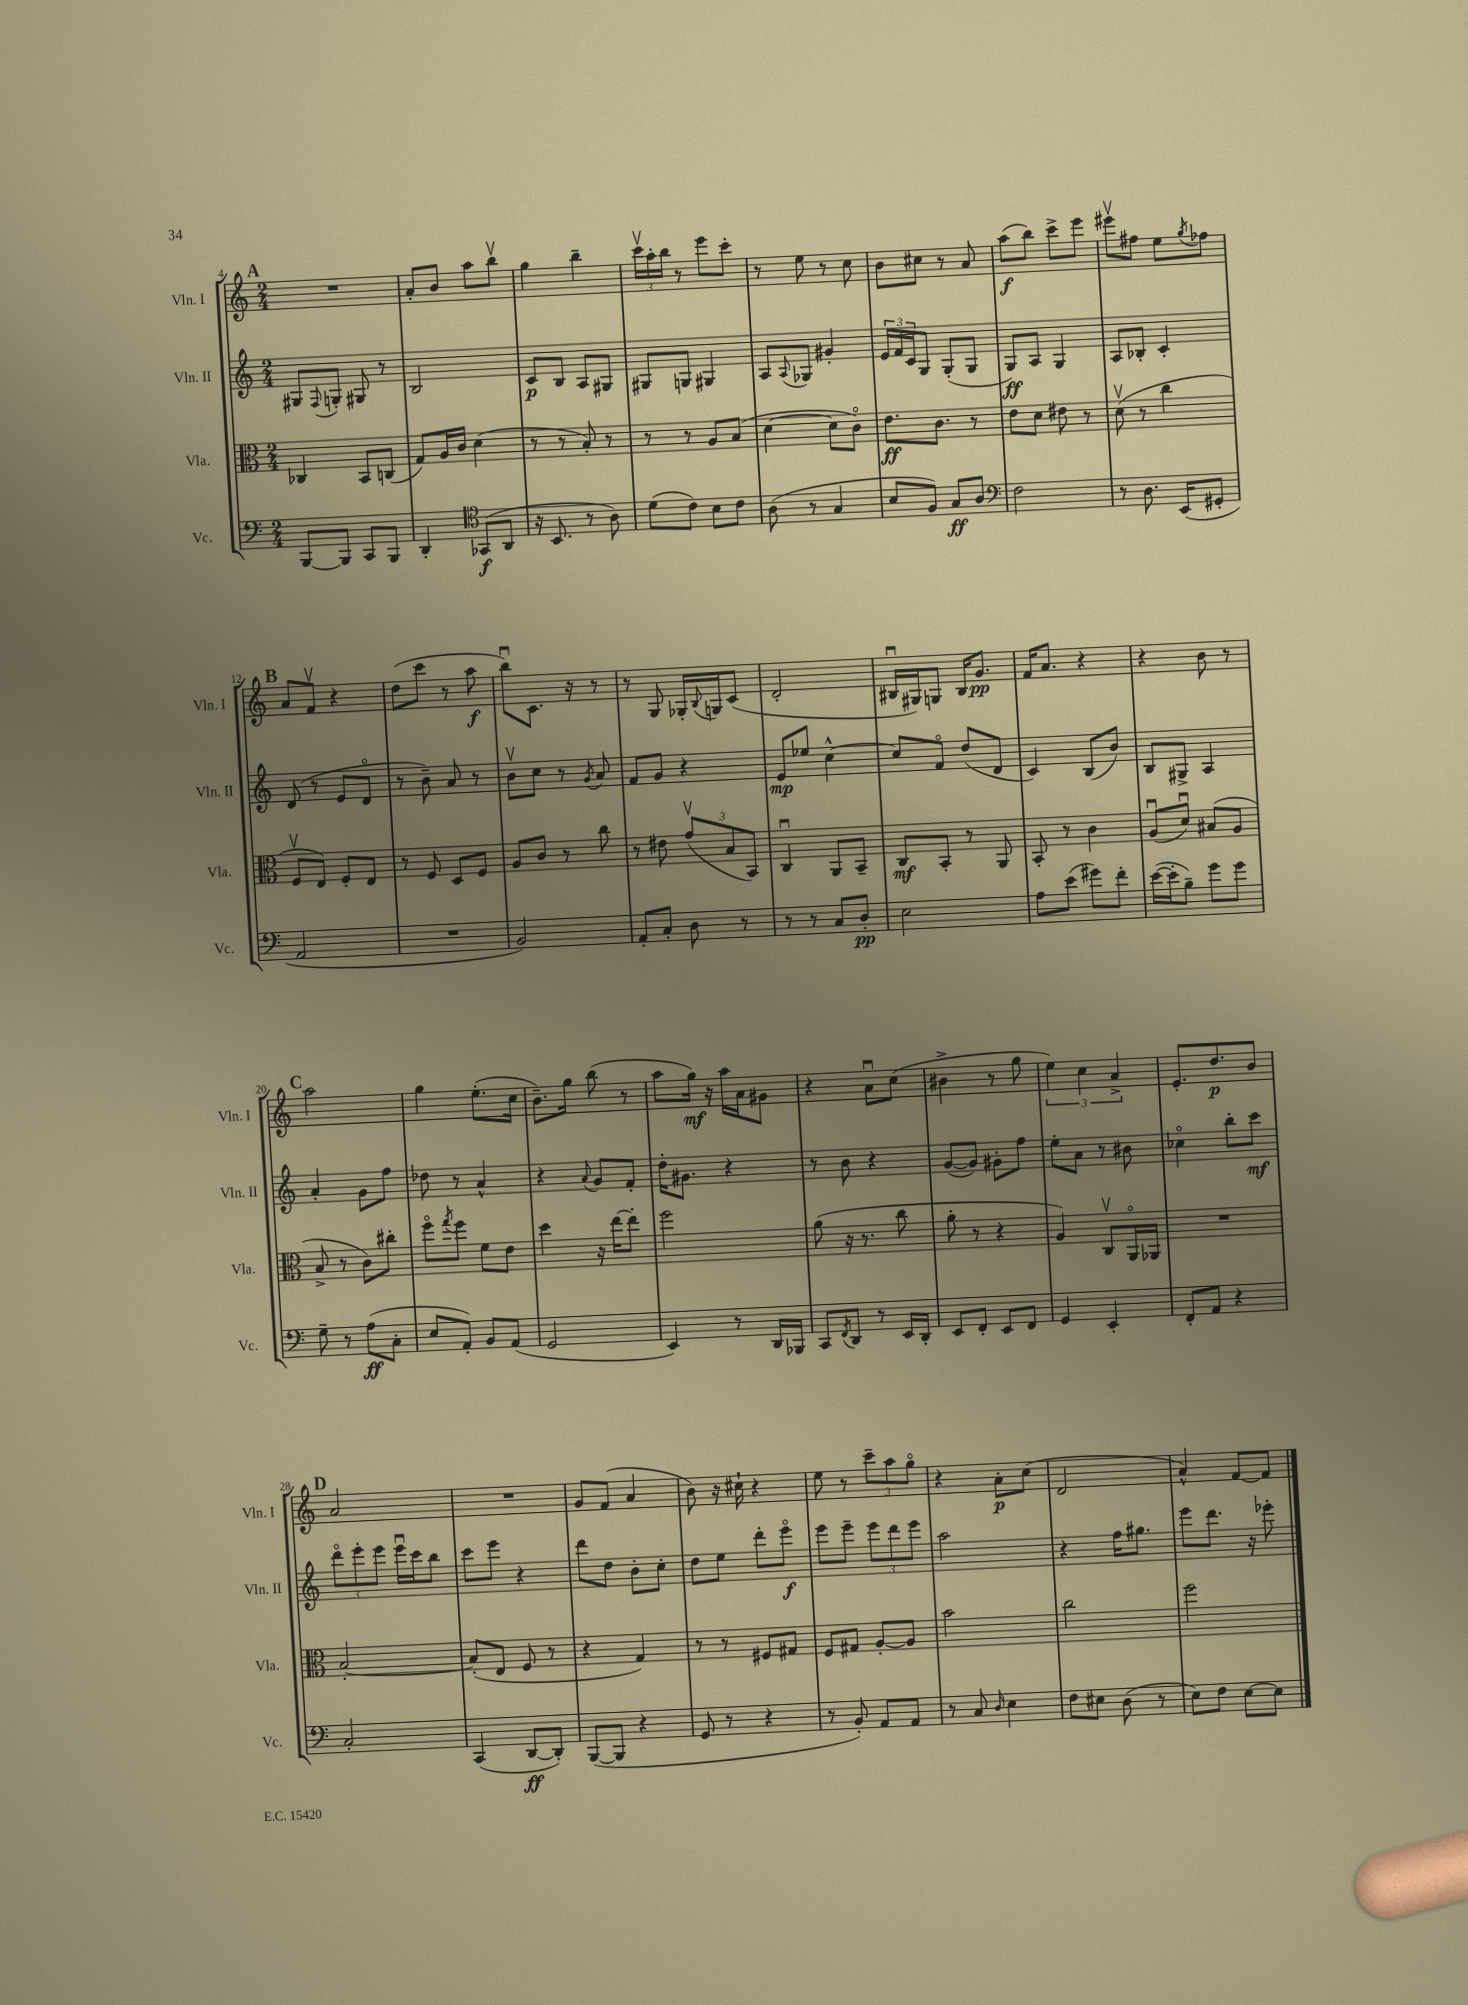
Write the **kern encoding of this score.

**kern	**kern	**kern	**kern
*staff4	*staff3	*staff2	*staff1
*clefF4	*clefC3	*clefG2	*clefG2
*k[]	*k[]	*k[]	*k[]
*M2/4	*M2/4	*M2/4	*M2/4
[8BBB/L	4C-/	8G#/L	2r
.	.	8qqF/	.
8BBB/]J	.	8G'/J	.
8CC/L	8BB/L	8G#/	.
8BBB/J	(8C/J	8r	.
=	=	=	=
4DD'/	8G/L)	2B/	8a'/L
.	16A/L	.	8b/J
.	16c/JJ	.	.
*clefC4	*	*	*
(8GG-/L	(4d\	.	8aa\L
8AA/J	.	.	8bbv\J
=	=	=	=
16r	8r	8c/L	4gg\
8.BB/	.	.	.
.	8r	8B/J	.
8r	8B'/)	8A/L	4bb~\
8A\)	8r	8G#/J	.
=	=	=	=
(8d\L	8r	8G#/L	24cccv\LL
.	.	.	24aa'\
.	.	.	24bb\JJ
8c\J)	8r	8G/J	8r
8B\L	8A/L	4G#/	8eee\L
8c\J	(8B/J	.	8ccc'\J
=	=	=	=
(8A\	[4d\	8A/L	8r
.	.	8qqA/	.
8r	.	8G-/J	8ee\
4G/	8d\]L	4g#'/	8r
.	8co\J)	.	8cc\
=	=	=	=
8B/L	8.e\L	24e/LL	8b\L
.	.	24f/	.
.	.	24c/J	.
8F/J)	.	8G/J	8cc#\J
.	8.c\J	.	.
8G/L	.	(8G'/L	8r
8A/J	8r	8G/J	8a/
=	=	=	=
*clefF4	*	*	*
2F\	8e\L	8G/L)	(8aa\L
.	8d\J	8A/J	8bb\J)
.	8e#\	4G/	8ccc^\L
.	8r	.	8eee\J
=	=	=	=
8r	(8dv\	8A/L	8eee#v\L
8.D\	8r	8B-'/J	8ff#\J
.	4cc\	4c'/	8ee\L
(16EE/LK	.	.	.
.	.	.	8qgg/
8GG#'/J	.	.	8ff-\J
=	=	=	=
2AA/	8Fv/L	(8d/	8a/L
.	8E/J)	8r	8fv/J
.	8F'/L	8e/L	4r
.	8E/J	8do/J	.
=	=	=	=
2r	8r	8r	(8dd\L
.	8F/	8b~\)	8ccc\J
.	8D/L	8a/	8r
.	8F/J	8r	8aa\
=	=	=	=
2BB/)	8A/L	8bv\L	8bbu\L)
.	8c/J	8cc\J	8.c\J
.	8r	8r	.
.	.	.	16r
.	.	8qg/	.
.	8cc\	8a/	8r
=	=	=	=
8AA'/L	8r	8f/L	8r
8C'/J	8e#\	8g/J	8G/
8D\	(12gv/L	4r	16G-'/LL
.	.	.	8qqB/
.	.	.	16G/J
.	12B/	.	.
8r	.	.	(8c/J
.	12BB/J)	.	.
=	=	=	=
8r	4Cu/	8e/L	2d'/
8r	.	8ee-/J	.
8C/L	8AA/L	[4cc^^\	.
8D'/J	8BB~/J	.	.
=	=	=	=
2E\	8C/L	8cc/]L	16B#u/LL
.	.	.	16G#/J)
.	8BB'/J	8fo/J	8G/J
.	8r	(8dd/L	16B#/LK
.	.	.	8.g/J
.	8AA/	8d/J	.
=	=	=	=
8A\L	8BB'/	4c/)	16f/LK
.	.	.	8.a/J
(8e\J	8r	.	.
8g#\L)	4c\	(8B/L	4r
8f'\J	.	8b/J)	.
=	=	=	=
([16e\LL	(8Au/L	8B/L	4r
16e'\]J	.	.	.
8B~\J)	8du/J)	8G#^/J	.
8g\L	(8B#/L	4A/	8b\
8g\J	8A/J	.	8r
=	=	=	=
8G~\	8B^/	4a'/	2aa\
8r	8r	.	.
(8A\L	8c\L)	8g\L	.
8C'\J	8cc#'\J	8ff\J	.
=	=	=	=
8E/L	8ffo\L	8dd-\	4gg\
.	8qgg/	.	.
8AA'/J)	8ff\J	8r	.
8BB/L	8f\L	4a^^/	(8.ee'\L
(8AA/J	8e\J	.	.
.	.	.	16cc\Jk
=	=	=	=
2GG/	4dd\	4r	8.b~\L)
.	.	.	16gg\Jk
.	.	8qqa/	.
.	16r	8g/L	(8bb\
.	[16ee\LK	.	.
.	8ee'\]J	8f'/J	8r
=	=	=	=
4EE/)	2ff\	16dd'\LK	8aa\L
.	.	8.g#\J	.
.	.	.	16gg\Jk)
.	.	.	16r
8r	.	4r	16aa\LL
.	.	.	16a\J
16DD/LL	.	.	8g#\J
16BBB-/JJ	.	.	.
=	=	=	=
8CC/L	(8a\	8r	4r
8qFF/	.	.	.
8DD/J	16r	8b\	.
.	8.r	.	.
8r	.	4r	8au\L
16EE/LL	8cc\	.	(8cc\J
16DD'/JJ	.	.	.
=	=	=	=
8EE/L	8a'\	([8g/L	4b#^\
8FF'/J	8r	8g/]J)	.
8EE/L	4r	8g#'\L	8r
8FF/J	.	8ff\J	8gg\
=	=	=	=
4GG/	4A/)	8ee'\L	6ee\)
.	.	8a\J	.
.	.	.	6cc\
4EE'/	8Cv/L	8r	.
.	.	.	6a^/
.	16AAo/L	8b#\	.
.	16AA-/JJ	.	.
=	=	=	=
8FF'/L	2r	4cc-o\	8.e'/L
8AA/J	.	.	.
.	.	.	8.dd/
4r	.	8bb'\L	.
.	.	8ccc\J	8b/J
=	=	=	=
2C'/	[2B'/	12dddo\L	2a/
.	.	12eee'\	.
.	.	12eee\J	.
.	.	16eeeu\LL	.
.	.	16ccc\J	.
.	.	8bb\J	.
=	=	=	=
(4CC/	(8B'/]L	8ccc\L	2r
.	8E/J	8eee\J	.
[8DD/L	8F/	4r	.
8DD'/]J)	8r	.	.
=	=	=	=
([8BBB/L	4r	8ddd\L	8g/L
8BBB/]J	.	8dd\J	(8f/J
4r	4G/)	8b'\L	4a/
.	.	8cc'\J	.
=	=	=	=
8GG/	8r	8dd\L	8b\)
8r	8r	8ee\J	16r
.	.	.	16cc#`\
4r	8F#/L	8ddd'\L	4r
.	8G#/J	8eeeo\J	.
=	=	=	=
8r	8F/L	8eee\L	8ee\
8BB'/)	8G#/J	8eee~\J	8r
8AA/L	[8A'/L	12eee\L	12ccc~\L
.	.	12ddd\	12aa\
8AA/J	8A/]J	.	.
.	.	12eee\J	12ggo\J
=	=	=	=
8r	2b\	2aa\	4r
8C/	.	.	.
16qqD/	.	.	.
4E\	.	.	8a'\L
.	.	.	(8cc\J
=	=	=	=
8F\L	2cc\	4r	2d/
8E#\J	.	.	.
(8D\	.	16ff\LK	.
.	.	8.gg#\J	.
8r	.	.	.
=	=	=	=
8E\L)	2ff\	8eee\L	4a^^/)
8F\J	.	8.ddd\J	.
[8E\L	.	.	[8f/L
.	.	16r	.
8E\]J	.	8eee-'\	8f/]J
==	==	==	==
*-	*-	*-	*-
